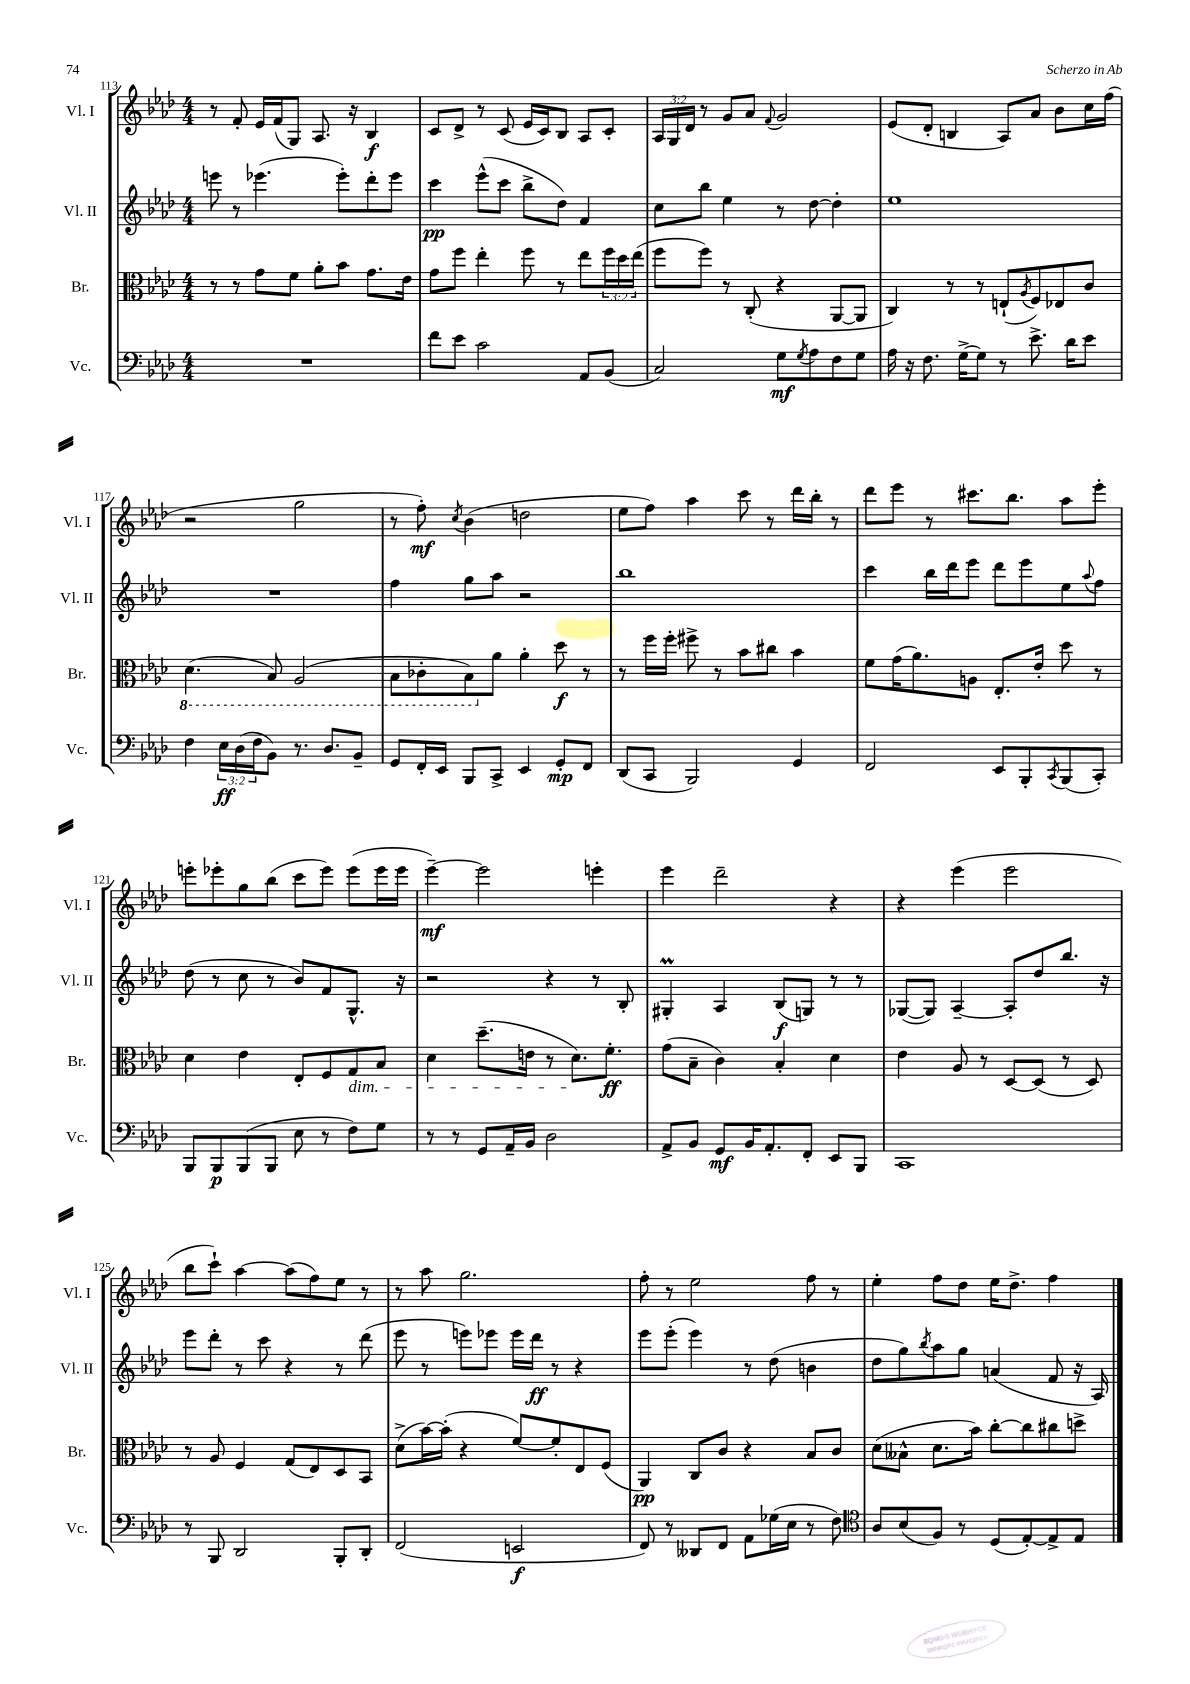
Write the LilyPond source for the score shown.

<<
\new StaffGroup <<
\new Staff = "s0" \with { instrumentName = "Vl. I" shortInstrumentName = "Vl. I" } {
    \clef treble \key aes \major \numericTimeSignature \time 4/4 \override Staff.TupletNumber.text = #tuplet-number::calc-fraction-text
    r8 f'8-. ees'16 f'16( g8) aes8. r16 bes4\f |
    c'8 des'8-> r8 c'8( ees'16 c'16) bes8 aes8 c'8-. |
    \tuplet 3/2 { aes16 g16 des'16 } r8 g'8 aes'8 \appoggiatura { f'8 } g'2 |
    ees'8( des'8-. b4 aes8) aes'8 bes'8 c''16 f''16( |
    r2 g''2 |
    r8 f''8-.\mf) \acciaccatura { c''8 } bes'4( d''2 |
    ees''8 f''8) aes''4 c'''8 r8 des'''16 bes''16-. r8 |
    des'''8 ees'''8 r8 cis'''8. bes''8. aes''8 ees'''8-. |
    e'''8-. ees'''8-. g''8 bes''8( c'''8 ees'''8) ees'''8( ees'''16 ees'''16 |
    ees'''4~--\mf) ees'''2 e'''4-. |
    ees'''4 des'''2-- r4 |
    r4 ees'''4( ees'''2 |
    bes''8 c'''8-!) aes''4~ aes''8( f''8) ees''8 r8 |
    r8 aes''8 g''2. |
    f''8-. r8 ees''2 f''8 r8 |
    ees''4-. f''8 des''8 ees''16 des''8.-> f''4 \bar "|." |
}
\new Staff = "s1" \with { instrumentName = "Vl. II" shortInstrumentName = "Vl. II" } {
    \clef treble \key aes \major \numericTimeSignature \time 4/4
    e'''8 r8 ees'''4.( ees'''8-.) des'''8-. ees'''8 |
    c'''4\pp ees'''8-^( c'''8 bes''8-> des''8) f'4 |
    c''8 bes''8 ees''4 r8 des''8~ des''4-. |
    ees''1 |
    R1 |
    f''4 g''8 aes''8 r2 |
    bes''1 |
    c'''4 bes''16 des'''16 ees'''8 des'''8 ees'''8 ees''8 \appoggiatura { aes''8 } f''8 |
    des''8( r8 c''8 r8 bes'8) f'8 g8.-^ r16 |
    r2 r4 r8 bes8-. |
    gis4-.\prall aes4 bes8\f( g8) r8 r8 |
    ges8~( ges8) aes4~-- aes8-. des''8 bes''8. r16 |
    ees'''8 des'''8-. r8 c'''8 r4 r8 des'''8( |
    ees'''8 r8 e'''8) ees'''8 ees'''16 des'''16\ff r8 r4 |
    ees'''8 ees'''8-.( ees'''4) r8 des''8( b'4 |
    des''8 g''8) \acciaccatura { bes''8 } aes''8 g''8 a'4( f'8 r16 aes16) \bar "|." |
}
\new Staff = "s2" \with { instrumentName = "Br." shortInstrumentName = "Br." } {
    \clef alto \key aes \major \numericTimeSignature \time 4/4 \override Staff.TupletNumber.text = #tuplet-number::calc-fraction-text
    r8 r8 g'8 f'8 aes'8-. bes'8 g'8. ees'16 |
    g'8 f''8 ees''4-. f''8 r8 ees''8 \tuplet 3/2 { f''16 des''16 ees''16( } |
    f''8 f''8) r8 c8-.( r4 aes,8~ aes,8 |
    c4) r8 r8 e8-!( \acciaccatura { aes8 } f8) ees8 c'8 |
    \ottava #-1 des4.( bes,8) aes,2( |
    bes,8 ces8-. bes,8) \ottava #0 aes'8 aes'4-. des''8\f r8 |
    r8 f''16 f''16-. fis''8-> r8 bes'8 cis''8 bes'4 |
    f'8 g'16( aes'8.) a8 ees8.-. ees'16-. des''8 r8 |
    des'4 ees'4 ees8-. f8 g8\dim bes8 |
    des'4 des''8.--( e'16 r8 des'8.\!) f'8.-.\ff |
    g'8( bes8-- c'4) bes4-. des'4 |
    ees'4 aes8 r8 des8~ des8( r8 des8) |
    r8 aes8 f4 g8( ees8) des8 bes,8 |
    des'8->( bes'16~) bes'16-.( r4 f'8~) f'8-. ees8 f8( |
    aes,4\pp) c8 c'8 r4 bes8 c'8 |
    des'8( beses8-^ des'8. bes'16) c''8~-. c''8 cis''8 d''8-> \bar "|." |
}
\new Staff = "s3" \with { instrumentName = "Vc." shortInstrumentName = "Vc." } {
    \clef bass \key aes \major \numericTimeSignature \time 4/4 \override Staff.TupletNumber.text = #tuplet-number::calc-fraction-text
    R1 |
    f'8 ees'8 c'2 aes,8 bes,8( |
    c2) g8\mf \acciaccatura { g8 } aes8 f8 g8 |
    aes16 r16 f8. g16~-> g8 r8 ees'8.-> des'16 ees'8 |
    f4 \tuplet 3/2 { ees16\ff des16( f16 } bes,8) r8. des8. bes,8-- |
    g,8 f,16-. ees,16 bes,,8 c,8-> ees,4 g,8-.\mp f,8 |
    des,8( c,8 bes,,2) g,4 |
    f,2 ees,8 bes,,8-. \acciaccatura { c,8 } bes,,8( c,8-.) |
    bes,,8 bes,,8\p bes,,8( bes,,8 ees8 r8 f8) g8 |
    r8 r8 g,8 aes,16-- bes,16 des2 |
    aes,8-> bes,8 g,8\mf bes,16 aes,8.-. f,8-. ees,8 bes,,8 |
    c,1 |
    r8 bes,,8 des,2 bes,,8-. des,8-. |
    f,2( e,2\f |
    f,8) r8 deses,8 f,8 aes,8 ges16( ees16 r8 f8) |
    \clef tenor aes8 bes8( f8) r8 des8( ees8~-.) ees8-> ees8 \bar "|." |
}
>>
>>
\layout { \context { \Score currentBarNumber = #113 } }
